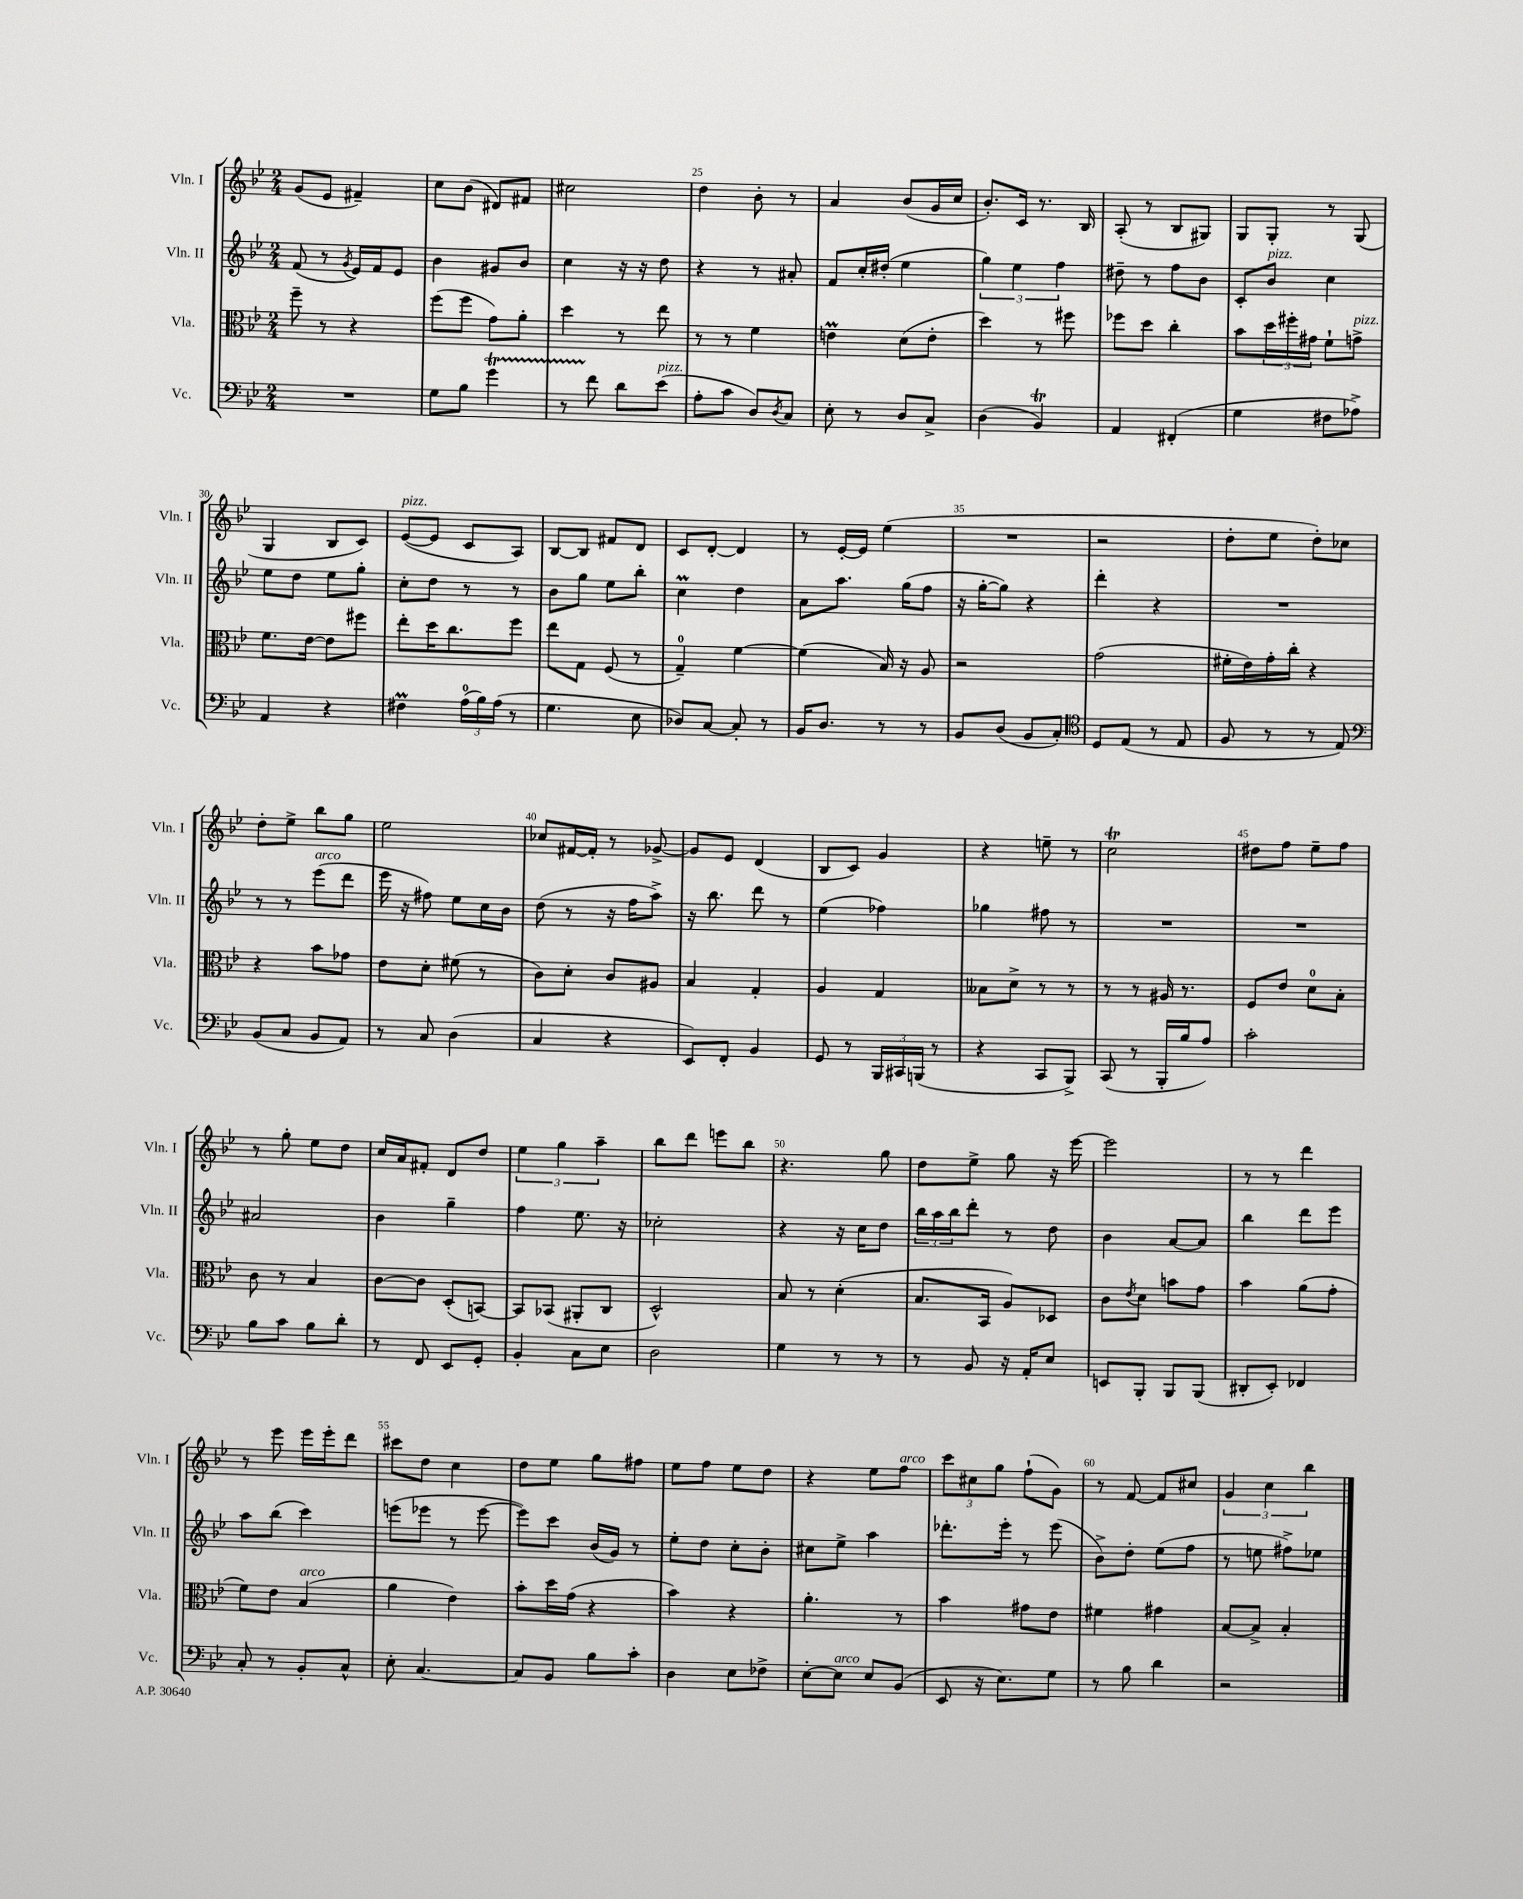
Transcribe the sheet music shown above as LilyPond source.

<<
\new StaffGroup <<
\new Staff = "s0" \with { instrumentName = "Vln. I" shortInstrumentName = "Vln. I" } {
    \clef treble \key bes \major \numericTimeSignature \time 2/4
    g'8( ees'8 fis'4--) |
    c''8 bes'8( dis'8) fis'8 |
    cis''2 |
    d''4 bes'8-. r8 |
    a'4 bes'8( g'16 c''16 |
    bes'8.-.) c'16 r8. bes16 |
    a8-.( r8 bes8 gis8) |
    g8 g8-. r8 g8( |
    g4 bes8 c'8) |
    ees'8~^\markup { \italic "pizz." }( ees'8 c'8 a8) |
    bes8~ bes8 fis'8 d'8 |
    c'8 d'8~-. d'4 |
    r8 ees'16~-. ees'16 ees''4( |
    R2 |
    r2 |
    d''8-. ees''8 d''8-.) ces''8 |
    d''8-. ees''8-> bes''8 g''8 |
    ees''2 |
    ces''8 fis'16~ fis'16-. r8 ges'8~-> |
    ges'8 ees'8 d'4( |
    bes8 c'8) g'4 |
    r4 e''8-- r8 |
    c''2\trill |
    dis''8 f''8 ees''8-- f''8 |
    r8 g''8-. ees''8 d''8 |
    c''16 a'16 fis'8-. d'8 d''8 |
    \tuplet 3/2 { ees''4 g''4 a''4-- } |
    bes''8 d'''8 e'''8 bes''8 |
    r4. g''8 |
    d''8 ees''8-> g''8 r16 ees'''16~ |
    ees'''2 |
    r8 r8 d'''4 |
    r8 ees'''8 ees'''16 ees'''16-. d'''8 |
    cis'''8 d''8 c''4 |
    d''8 ees''8 g''8 fis''8 |
    ees''8 f''8 ees''8 d''8 |
    r4 ees''8 f''8^\markup { \italic "arco" } |
    \tuplet 3/2 { c'''8 cis''8 g''8 } f''8-!( g'8) |
    r8 f'8~ f'8 cis''8 |
    \tuplet 3/2 { g'4 c''4 bes''4 } \bar "|." |
}
\new Staff = "s1" \with { instrumentName = "Vln. II" shortInstrumentName = "Vln. II" } {
    \clef treble \key bes \major \numericTimeSignature \time 2/4
    f'8( r8 \acciaccatura { g'8 } ees'16) f'16 ees'8 |
    bes'4 gis'8 bes'8 |
    c''4 r16 r16 d''8 |
    r4 r8 ais'8-. |
    f'8 c''16-. dis''16-.( ees''4 |
    \tuplet 3/2 { g''4) ees''4 f''4 } |
    dis''8-- r8 f''8 bes'8 |
    c'8-. bes'8^\markup { \italic "pizz." } c''4 |
    ees''8 d''8 ees''8 g''8-. |
    c''8-. d''8 r8 r8 |
    bes'8 g''8 ees''8 bes''8-. |
    c''4\prall d''4 |
    a'8 a''8. g''16( f''8 |
    r16 g''16~-. g''8) r4 |
    d'''4-. r4 |
    R2 |
    r8 r8 ees'''8^\markup { \italic "arco" }( d'''8 |
    ees'''16 r16 fis''8) ees''8 c''16 bes'16 |
    d''8( r8 r16 f''16 a''8->) |
    r16 bes''8. d'''8 r8 |
    ees''4( fes''4) |
    ges''4 fis''8 r8 |
    R2 |
    R2 |
    ais'2 |
    bes'4 g''4-- |
    f''4 ees''8. r16 |
    ces''2-. |
    r4 r16 c''16 d''8 |
    \tuplet 3/2 { bes''16 a''16 bes''16 } d'''8-. r8 d''8 |
    bes'4 a'8~ a'8 |
    bes''4 d'''8 ees'''8 |
    a''8 bes''8( c'''4) |
    e'''8( ees'''8 r8 ees'''8~ |
    ees'''8) c'''8 bes'16( g'16) r8 |
    ees''8-. d''8 c''8-. bes'8-. |
    cis''8 ees''8-> a''4 |
    des'''8.-. ees'''16-. r8 ees'''8( |
    bes'8->) d''8-. ees''8( f''8 |
    r8 e''8 fis''8->) ees''8 \bar "|." |
}
\new Staff = "s2" \with { instrumentName = "Vla." shortInstrumentName = "Vla." } {
    \clef alto \key bes \major \numericTimeSignature \time 2/4
    f''8-- r8 r4 |
    f''8( f''8 g'8) a'8-. |
    d''4 r8 ees''8 |
    r8 r8 f'4 |
    e'4\prall d'8( e'8-. |
    d''4) r8 fis''8 |
    fes''8 d''8 c''4-. |
    bes'8 \tuplet 3/2 { d''16 fis''16-. gis'16 } f'8-! g'8->^\markup { \italic "pizz." } |
    f'8. ees'16~ ees'8 fis''8 |
    ees''8-. d''16 c''8. f''8 |
    ees''8 g8 f8( r8 |
    g4-0--) f'4~ |
    f'4( bes16) r16 a8 |
    r2 |
    g'2( |
    fis'16-. ees'16) g'16-. c''16-. r4 |
    r4 bes'8 ges'8 |
    ees'8 d'8-. fis'8( r8 |
    c'8) d'8-. c'8 ais8 |
    bes4 g4-. |
    a4 g4 |
    beses8 d'8-> r8 r8 |
    r8 r8 ais16 r8. |
    f8 ees'8 d'8-0 bes8-. |
    c'8 r8 bes4 |
    c'8~ c'8 d8-.( b,8~) |
    b,8 bes,8( ais,8-. c8 |
    d2-^) |
    bes8 r8 d'4-.( |
    bes8. bes,16 a8) des8 |
    c'8 \acciaccatura { ees'8 } d'8 b'8 g'8 |
    bes'4 a'8( g'8-. |
    f'8) ees'8 bes4^\markup { \italic "arco" }( |
    a'4 ees'4) |
    bes'8-. d''16 g'16( r4 |
    bes'4) r4 |
    a'4.-. r8 |
    bes'4 gis'8 ees'8 |
    fis'4 gis'4 |
    bes8~ bes8-> bes4-. \bar "|." |
}
\new Staff = "s3" \with { instrumentName = "Vc." shortInstrumentName = "Vc." } {
    \clef bass \key bes \major \numericTimeSignature \time 2/4
    R2 |
    g8 bes8 g'4\startTrillSpan |
    r8 f'8\stopTrillSpan d'8 ees'8^\markup { \italic "pizz." }( |
    a8-. c'8 d8) \acciaccatura { d8 } c8 |
    ees8-. r8 d8 c8-> |
    d4( bes,4\trill) |
    a,4 fis,4-.( |
    g4 fis8 aes8->) |
    a,4 r4 |
    fis4\prall \tuplet 3/2 { a16-0( bes16) a16( } r8 |
    g4. ees8 |
    des8) c8~ c8-. r8 |
    bes,16 d8. r8 r8 |
    bes,8 d8( bes,8 c8-.) |
    \clef tenor d8 ees8( r8 ees8 |
    f8 r8 r8 ees8) |
    \clef bass bes,8( c8 bes,8 a,8) |
    r8 c8 d4( |
    c4 r4 |
    ees,8) f,8-. bes,4 |
    g,8 r8 \tuplet 3/2 { bes,,16 cis,16 b,,16( } r8 |
    r4 c,8 bes,,8->) |
    c,8( r8 bes,,16-. bes16 a8) |
    c'2-. |
    bes8 c'8 bes8 d'8-. |
    r8 f,8 ees,8 g,8-. |
    bes,4-. c8 ees8 |
    d2 |
    g4 r8 r8 |
    r8 bes,8 r16 a,16-. ees8 |
    e,8 bes,,8-. bes,,8 bes,,8( |
    dis,8-. ees,8-.) fes,4 |
    c8-. r8 bes,8-. c8-^ |
    ees8-. c4.~ |
    c8 bes,8 bes8 c'8-. |
    d4 ees8 fes8-> |
    ees8~-. ees8^\markup { \italic "arco" } ees8 bes,8( |
    ees,8 r16 ees8.) g8 |
    r8 bes8 d'4 |
    r2 \bar "|." |
}
>>
>>
\layout { \context { \Score currentBarNumber = #22 \override BarNumber.break-visibility = ##(#f #t #t) barNumberVisibility = #(every-nth-bar-number-visible 5) } }
